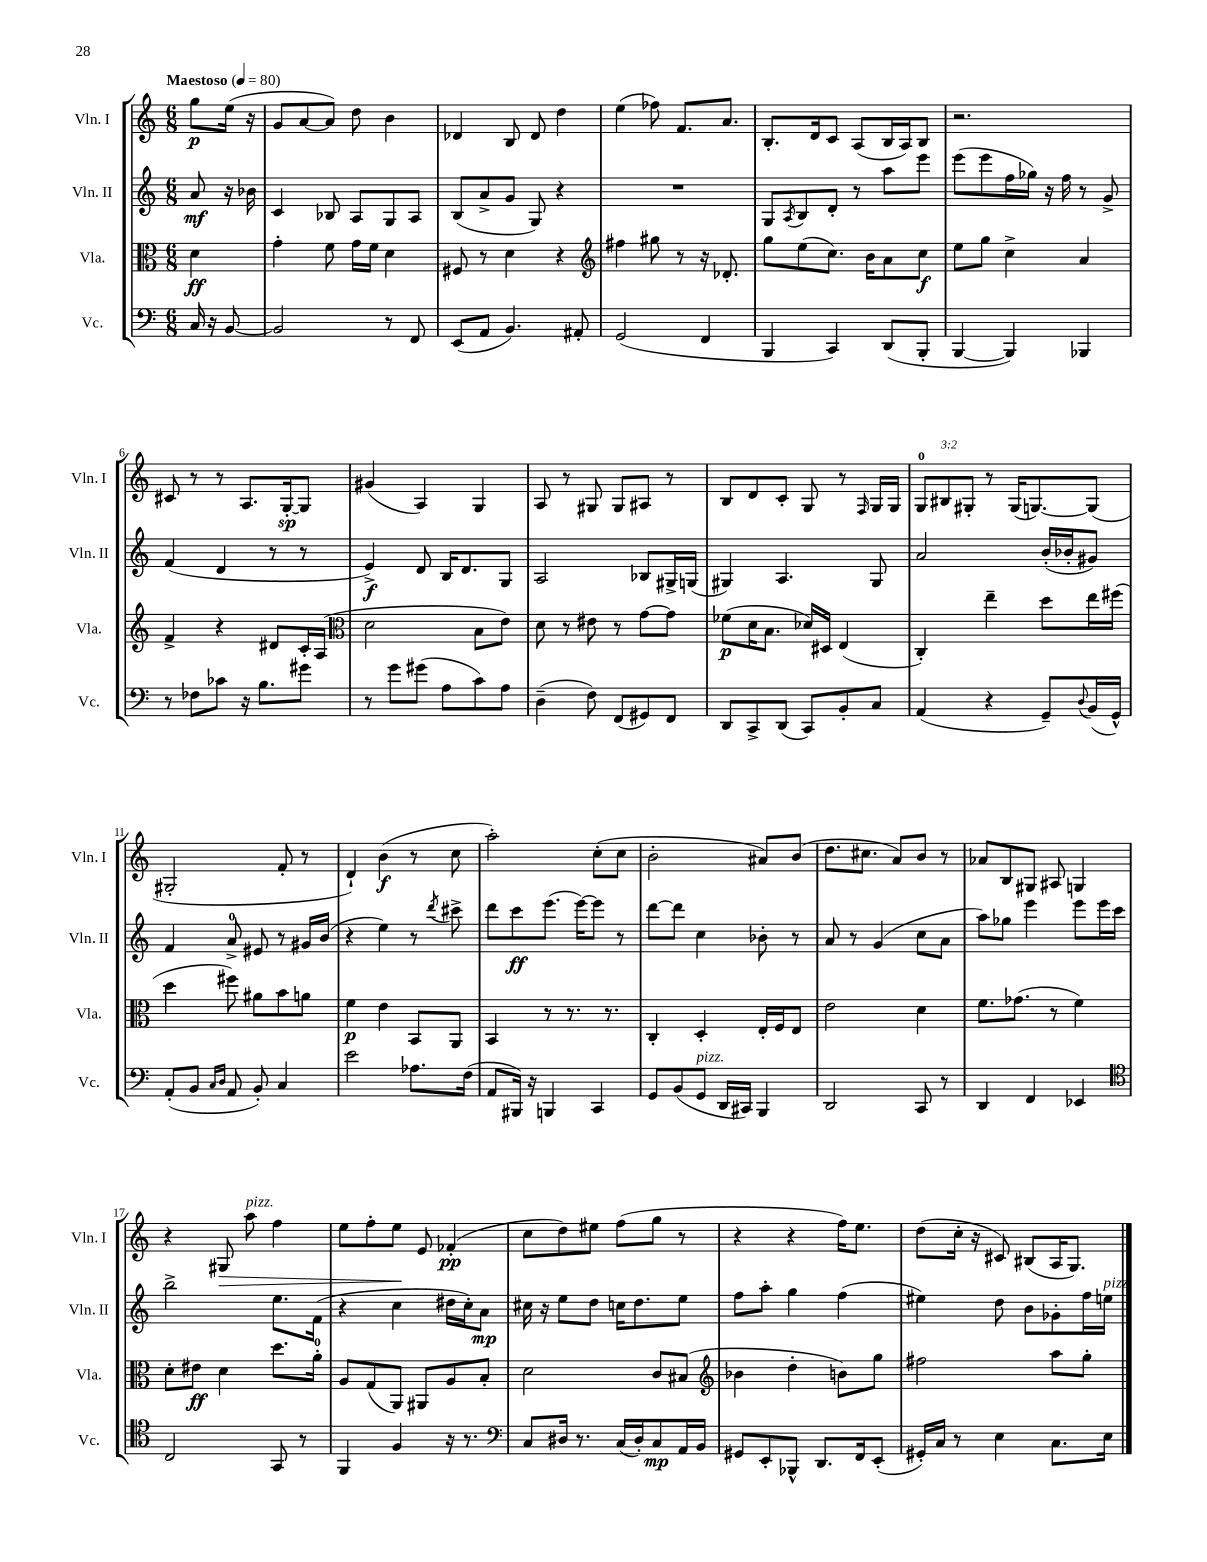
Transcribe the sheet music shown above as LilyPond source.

<<
\new StaffGroup <<
\new Staff = "s0" \with { instrumentName = "Vln. I" shortInstrumentName = "Vln. I" } {
    \clef treble \key c \major \numericTimeSignature \time 6/8 \override Staff.TupletNumber.text = #tuplet-number::calc-fraction-text \partial 4 \tempo "Maestoso" 4 = 80
    g''8\p e''16( r16 |
    g'8 a'8~ a'8) d''8 b'4 |
    des'4 b8 des'8 d''4 |
    e''4( fes''8) f'8. a'8. |
    b8.-. d'16 c'8 a8( b16 a16) b8 |
    r2. |
    cis'8 r8 r8 a8. g16~-.\sp g8 |
    gis'4( a4) g4 |
    a8 r8 gis8 gis8 ais8 r8 |
    b8 d'8 c'8-. g8 r8 \grace { f16 } g16 g16 |
    \tuplet 3/2 { g8-0 bis8 gis8-. } r8 gis16( g8.~) g8( |
    gis2-. f'8-. r8 |
    d'4-!) b'4\f( r8 c''8 |
    a''2-.) c''8-.( c''8 |
    b'2-. ais'8) b'8( |
    d''8. cis''8. a'8) b'8 r8 |
    aes'8 b8 gis8 ais8 g4 |
    r4 gis8\> a''8^\markup { \italic "pizz." } f''4 |
    e''8 f''8-. e''8\! e'8 fes'4-.\pp( |
    c''8 d''8) eis''8 f''8( g''8 r8 |
    r4 r4 f''16) e''8. |
    d''8( c''16-. r16 cis'8) bis8( a16 g8.) \bar "|." |
}
\new Staff = "s1" \with { instrumentName = "Vln. II" shortInstrumentName = "Vln. II" } {
    \clef treble \key c \major \numericTimeSignature \time 6/8 \partial 4
    a'8\mf r16 bes'16 |
    c'4 bes8 a8 g8 a8 |
    b8( a'8-> g'8 g8) r4 |
    R2. |
    g8 \acciaccatura { a8 } b8 d'8-. r8 a''8 e'''8 |
    e'''8( e'''8 f''16 ges''16) r16 f''16 r8 g'8-> |
    f'4( d'4 r8 r8 |
    e'4->\f) d'8 b16 d'8. g8 |
    a2 bes8 gis16-> g16( |
    gis4) a4. gis8 |
    a'2 b'16-.( bes'16-. gis'8) |
    f'4 a'8-0-> eis'8 r8 gis'16 b'16( |
    r4 e''4) r8 \acciaccatura { d'''8 } cis'''8-> |
    d'''8 c'''8\ff e'''8.( e'''16~) e'''8 r8 |
    d'''8~ d'''8 c''4 bes'8-. r8 |
    a'8 r8 g'4( c''8 a'8 |
    a''8) ges''8 e'''4 e'''8 e'''16 c'''16 |
    b''2-> e''8. f'16( |
    r4 c''4 dis''16 c''16-.) a'8\mp |
    cis''16 r16 e''8 d''8 c''16 d''8. e''8 |
    f''8 a''8-. g''4 f''4( |
    eis''4) d''8 b'8 ges'8-. f''16 e''16^\markup { \italic "pizz." } \bar "|." |
}
\new Staff = "s2" \with { instrumentName = "Vla." shortInstrumentName = "Vla." } {
    \clef alto \key c \major \numericTimeSignature \time 6/8 \partial 4
    d'4\ff |
    g'4-. f'8 g'16 f'16 d'4 |
    fis8 r8 d'4 r4 |
    \clef treble fis''4 gis''8 r8 r16 des'8.-. |
    g''8 e''8( c''8.) b'16 a'8 c''8\f |
    e''8 g''8 c''4-> a'4 |
    f'4-> r4 dis'8 c'16-. a16( |
    \clef alto d'2 b8 e'8) |
    d'8 r8 eis'8 r8 g'8~ g'8 |
    fes'8\p( d'16 b8. des'16) dis16 e4( |
    c4-.) e''4-- d''8 e''16 fis''16( |
    d''4 fis''8) ais'8 b'8 a'8 |
    f'4\p e'4 b,8 a,8 |
    b,4 r8 r8. r8. |
    c4-. d4-. e16-. f16 e8 |
    e'2 d'4 |
    f'8. ges'8.( r8 f'4) |
    d'8-. eis'8\ff d'4 d''8. a'16-0-. |
    a8 g8( a,8) ais,8 a8 b8-. |
    d'2 c'8 bis8( |
    \clef treble bes'4 d''4-. b'8) g''8 |
    fis''2 a''8 g''8-. \bar "|." |
}
\new Staff = "s3" \with { instrumentName = "Vc." shortInstrumentName = "Vc." } {
    \clef bass \key c \major \numericTimeSignature \time 6/8 \partial 4
    c16 r16 b,8~ |
    b,2 r8 f,8 |
    e,8( a,8 b,4.) ais,8-. |
    g,2( f,4 |
    b,,4 c,4) d,8( b,,8-. |
    b,,4~ b,,4) bes,,4 |
    r8 fes8 ces'8 r16 b8. gis'8 |
    r8 g'8 gis'8( a8 c'8) a8 |
    d4--( f8) f,8( gis,8) f,8 |
    d,8 c,8-> d,8( c,8) b,8-. c8 |
    a,4( r4 g,8--) \appoggiatura { d8 } b,16( g,16-^) |
    a,8-.( b,8 \grace { c16 d16 } a,8 b,8-.) c4 |
    e'2 aes8. f16( |
    a,8 bis,,16) r16 b,,4 c,4 |
    g,8 b,8( g,8^\markup { \italic "pizz." } d,16 cis,16) b,,4 |
    d,2 c,8 r8 |
    d,4 f,4 ees,4 |
    \clef tenor c2 g,8 r8 |
    f,4 f4 r16 r8. |
    \clef bass c8 dis16 r8. c16( dis16-.) c8\mp a,16 b,16 |
    gis,8 e,8-. bes,,8-^ d,8. f,16 e,8-.( |
    gis,16-.) c16 r8 e4 c8. e16 \bar "|." |
}
>>
>>
